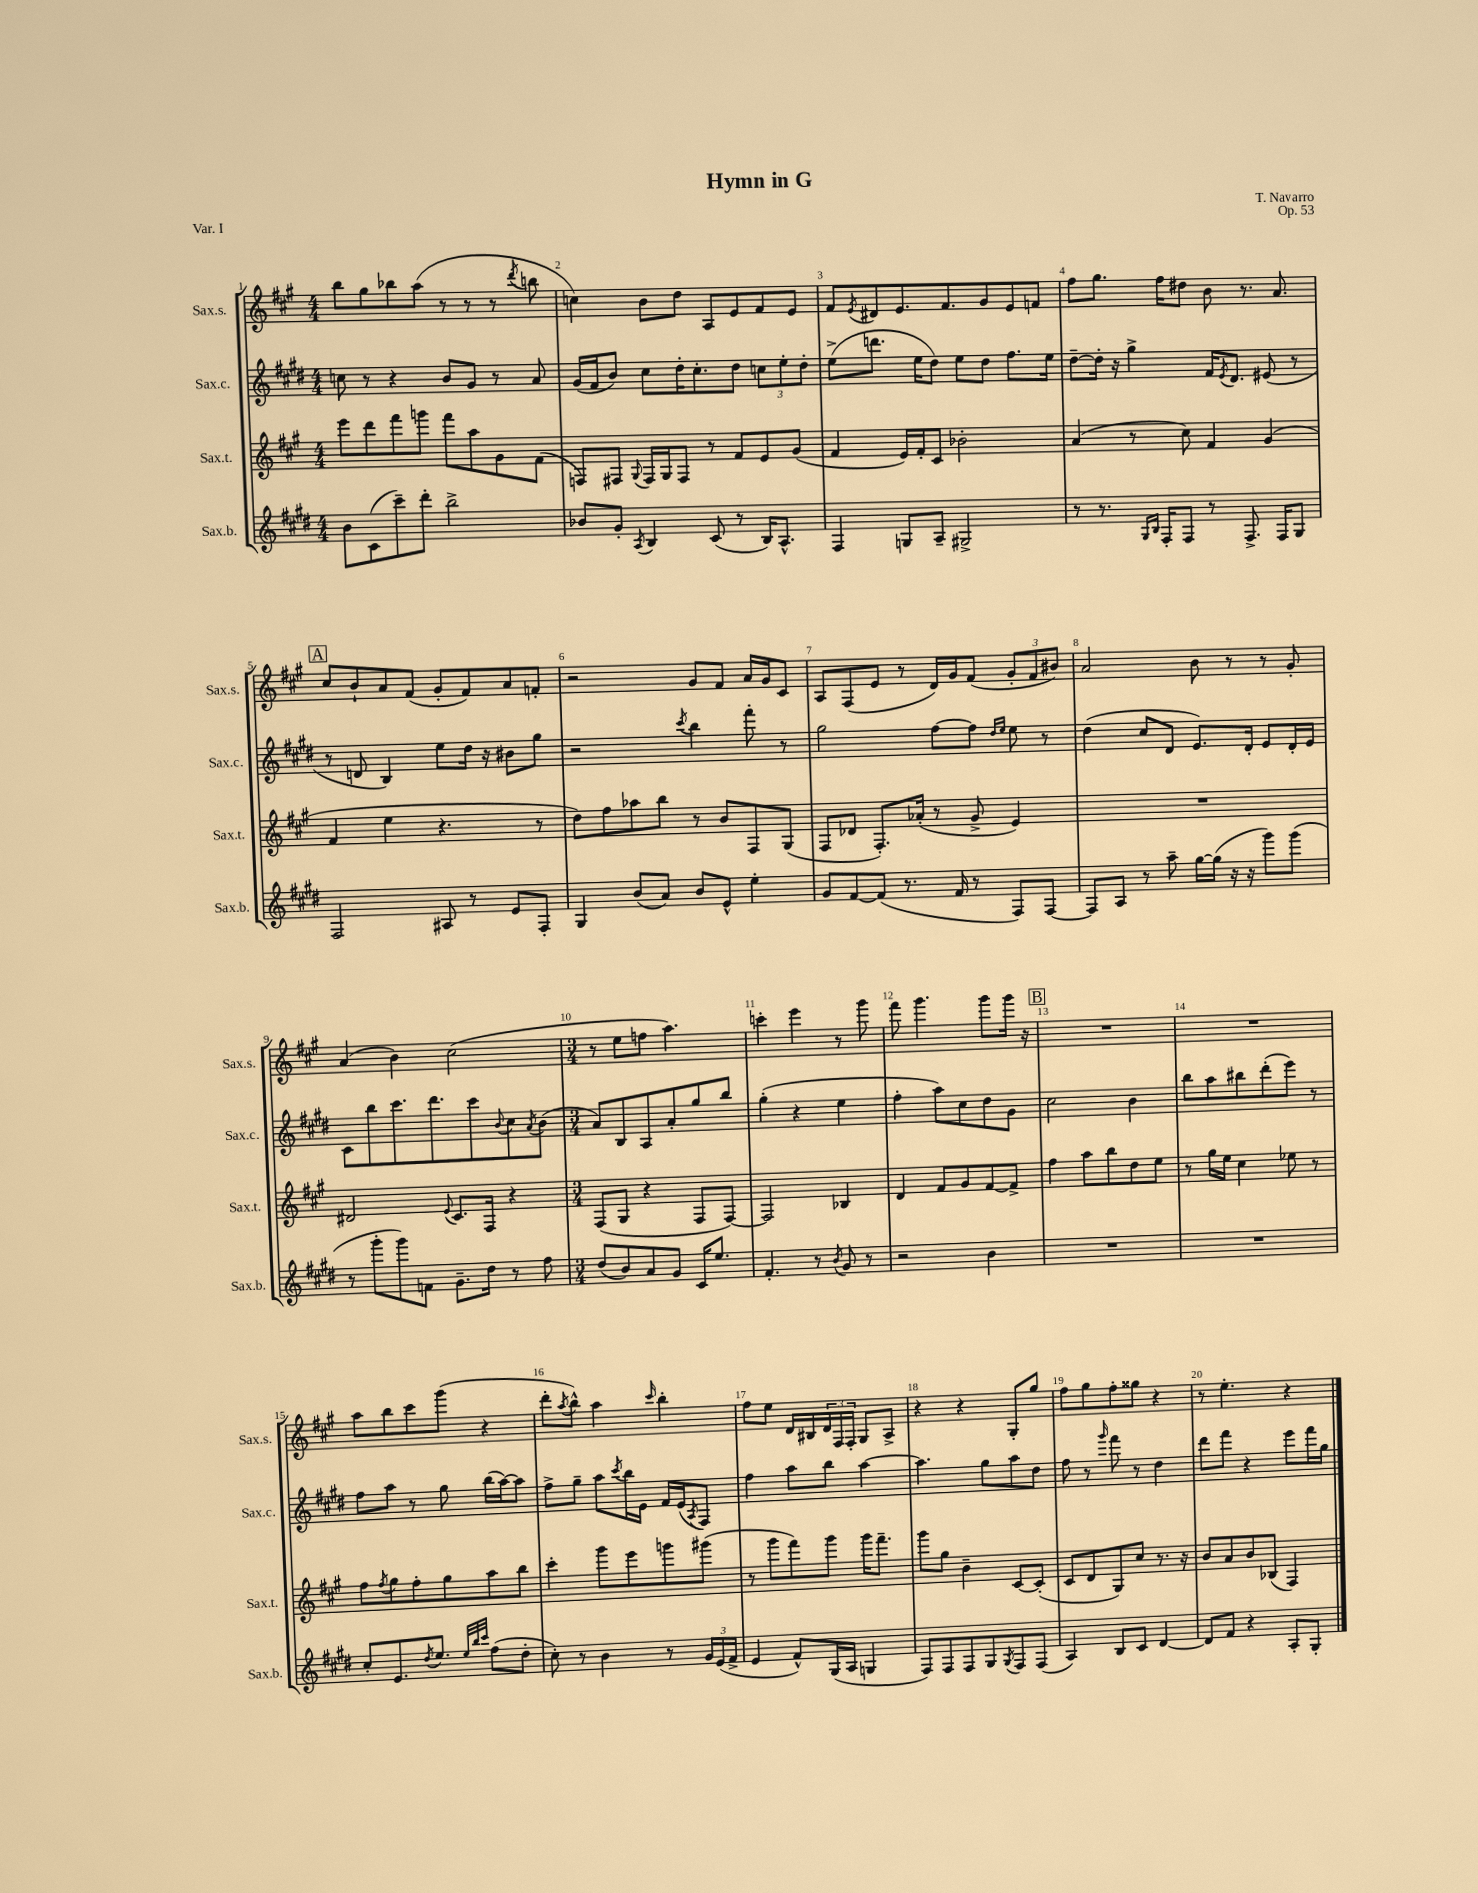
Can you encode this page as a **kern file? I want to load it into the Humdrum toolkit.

**kern	**kern	**kern	**kern
*part4	*part3	*part2	*part1
*staff4	*staff3	*staff2	*staff1
*I"Sax.b.	*I"Sax.t.	*I"Sax.c.	*I"Sax.s.
*I'Sax.b.	*I'Sax.t.	*I'Sax.c.	*I'Sax.s.
*clefG2	*clefG2	*clefG2	*clefG2
*k[f#c#g#d#]	*k[f#c#g#]	*k[f#c#g#d#]	*k[f#c#g#]
*M4/4	*M4/4	*M4/4	*M4/4
=1	=1	=1	=1
8b\L	8eee\L	8ccn\	8bb\L
(8c#\	8ddd\	8r	8gg#\
8ccc#~\)	8fff#\	4r	8bb-X\
8ddd#'\J	8gggn\J	.	(8aa\J
2bb^\	8fff#\L	8b/L	8r
.	8aa\	8g#/J	8r
.	8g#\	8r	8r
.	.	.	8qddd/
.	(8f#\J	8a/	8bbn\
=2	=2	=2	=2
8b-X/L	8Fn/L)	(16g#/LL	4ccn\)
.	.	16f#/J	.
8g#'/J	8F#X/J	8b/J)	.
8qA/	8qqG#/	.	.
4B/	16F#/LL	8cc#\L	8b\L
.	16G#/J	.	.
.	8F#/J	16dd#'\K	8dd\J
.	.	8.cc#'\	.
(8c#/	8r	.	8A/L
8r	8f#/L	8dd#\J	8e/
16B/KL)	8e/	12ccn\L	8f#/
8.A^^/J	.	.	.
.	.	12ee'\	.
.	(8g#/J	.	8e/J
.	.	12dd#'\J	.
=3	=3	=3	=3
4F#/	4f#/	(8ee^\L	8f#/L
.	.	.	8qe/
.	.	8.dddn\J	8d#X/
8Gn/L	16e/LL)	.	8.e/
.	16f#'/J	16ee\KL	.
8A~/J	8c#/J	8dd#\J)	.
.	.	.	8.f#/
2G#X^/	2b-X'\	8ee\L	.
.	.	8dd#\J	8g#/
.	.	8.ff#\L	8e/
.	.	.	8fn/J
.	.	16ee\Jk	.
=4	=4	=4	=4
8r	(4a/	[8dd#~\L	8ff#\L
8.r	.	16dd#'\Jk]	8.gg#\J
.	.	16r	.
.	8r	4gg#^\	.
16qqG#/LL	.	.	.
16qqB/JJ	.	.	.
16F#'/KL	.	.	16ff#\KL
8F#/J	8cc#\)	.	8dd#X\J
8r	4f#/	16f#/KL	8b\
.	.	8qe/	.
.	.	8.d#/J	.
8.F#^/	.	.	8.r
.	(4g#/	(8e#X/	.
16F#/KL	.	.	8.a/
8G#/J	.	8r	.
!!LO:LB:g=z
!!LO:REH:place=s1:t=A
=5	=5	=5	=5
2F#/	4f#/	8r	8cc#/L
.	.	8dn/	8b`/
.	4ee\	4B/)	8a/
.	.	.	(8f#/J
8A#X/	4.r	8ee\L	8g#'/L
8r	.	16dd#\Jk	8f#/)
.	.	16r	.
8e/L	.	8b#X\L	8a/
8F#'/J	8r	8gg#\J	8fn'/J
=6	=6	=6	=6
4G#/	8dd\L)	2r	2r
.	8ff#\	.	.
(8b/L	8aa-X\	.	.
8a/J)	8bb\J	.	.
.	.	8qccc#/	.
8b/L	8r	4bb\	8g#/L
8e^^/J	8b/L	.	8f#/J
4ee'\	8F#/	8fff#'\	16a/LL
.	.	.	16g#/J
.	(8G#/J	8r	8c#/J
=7	=7	=7	=7
8g#/L	8F#/L	2gg#\	8A/L
[8f#/	8d-X/J	.	(8F#/
(8f#/J]	8.F#'/L)	.	8e/J
8.r	.	.	8r
.	(16a-X'/Jk	.	.
.	8r	[8ff#\L	16d/LL)
16f#/	.	.	16g#/J
8r	8g#^/	8ff#\J]	(8f#/J
.	.	16qqdd#/LL	.
.	.	16qqee/JJ	.
8F#/L)	4e/)	8ee\	12g#'/L
.	.	.	12f#/
[8F#/J	.	8r	.
.	.	.	12b#X/J)
=8	=8	=8	=8
8F#/L]	1r	(4dd#\	2a/
8A/J	.	.	.
8r	.	8cc#/L	.
8aa~\	.	8d#/J	.
[16gg#\LL	.	8.e/L)	8b\
(16gg#\JJ]	.	.	.
16r	.	.	8r
16r	.	16d#'/Jk	.
8ggg#\L)	.	8e/L	8r
(8ggg#\J	.	16d#'/L	8g#'/
.	.	16e/JJ	.
!!LO:LB:g=z
=9	=9	=9	=9
8r	2d#X/	8c#\L	(4a/
8ggg#'\L	.	8bb\	.
8ggg#\)	.	8.ccc#\	4b\)
8fn\J	.	.	.
.	.	8.ddd#\	.
.	8qqe/	.	.
8.g#~\L	8.c#/L	.	(2cc#\
.	.	8ccc#\	.
16dd#\Jk	16F#/Jk	.	.
.	.	8qqb/	.
8r	4r	8cc#\	.
.	.	8qa/	.
8ff#\	.	(8b\J	.
=10	=10	=10	=10
*M3/4	*M3/4	*M3/4	*M3/4
(8dd#/L	(8F#/L	8a/L)	8r
8b/)	8G#/J	8B/	8ee\L
8a/	4r	8A/	8ffn\J
8g#/J	.	8a'/	4.aa\)
16c#/KL	8F#/L	8gg#/	.
8.ee/J	.	.	.
.	[8F#/J)	8bb/J	.
=11	=11	=11	=11
4.f#'/	2F#/]	(4gg#'\	4cccn'\
.	.	4r	4eee\
8r	.	.	.
8qb/	.	.	.
8g#/	4B-X/	4ee\	8r
8r	.	.	8ggg#\
=12	=12	=12	=12
2r	4d/	4ff#'\	8fff#\
.	.	.	4.ggg#\
.	8f#/L	8aa\L)	.
.	8g#/	8cc#\	.
4b\	[8f#/	8dd#\	8ggg#\L
.	8f#^/J]	8g#\J	16ggg#\Jk
.	.	.	16r
!!LO:REH:place=s1:t=B
=13	=13	=13	=13
2.r	4ff#\	2cc#\	2.r
.	8aa\L	.	.
.	8bb\	.	.
.	8dd\	4b\	.
.	8ee\J	.	.
=14	=14	=14	=14
2.r	8r	8bb\L	2.r
.	16gg#\LL	8aa\	.
.	16ee\JJ	.	.
.	4cc#\	8bb#X\	.
.	.	(8ddd#'\	.
.	8ee-X\	8eee\J)	.
.	8r	8r	.
!!LO:LB:g=z
=15	=15	=15	=15
8cc#'/L	8ff#\L	8ff#\L	8aa\L
.	8qff#/	.	.
8.e/	8gg#\	8aa\J	8bb\
.	8ff#'\	8r	8ccc#\
8qdd#/	.	.	.
8.ee/J	.	.	.
.	8gg#\	8gg#\	(8ggg#\J
32qqee/LLL	.	.	.
32qqbb/	.	.	.
32qqccc#/JJJ	.	.	.
(8ff#\L	8aa\	(16bb\LL	4r
.	.	[16aa\J)	.
8dd#'\J	8bb\J	8aa\J]	.
=16	=16	=16	=16
8cc#'\)	4ccc#'\	8ff#^\L	8ddd'\L
.	.	.	8qaa/
8r	.	8gg#~\J	8bb^^\J)
4b\	8ggg#\L	8aa\L	4aa\
.	.	8qccc#/	.
.	8eee\	16bb\L	.
.	.	16e\JJ	.
.	.	.	16qqccc#/
8r	8gggn\	16f#/LL	4bb'\
.	.	(16e/J	.
.	.	8qA/	.
24g#/LL	(8ggg#X\J	8F#/J)	.
(24e/	.	.	.
24f#^/JJ	.	.	.
=17	=17	=17	=17
4e/	8r	4ff#\	8ff#\L
.	8ggg#\L	.	8ee\J
8f#^^/L)	8fff#\)	8aa\L	16d/LL
.	.	.	16B#X/
(16G#/L	8ggg#\J	8bb\J	24d/
.	.	.	24F#/
16A/JJ	.	.	.
.	.	.	24F#'/JJ
4Gn/	16ggg#\KL	[4aa\	8G#/L
.	8.fff#~\J	.	.
.	.	.	8A^/J
=18	=18	=18	=18
8F#/L)	8ggg#\L	4.aa\]	4r
8F#/	8gg#\J	.	.
8F#/	4b~\	.	4r
8G#/	.	8gg#\L	.
8qG#/	.	.	.
8F#/	[8c#/L	8aa\	8G#'/L
(8F#/J	(8c#'/J]	8dd#\J	8gg#/J
=19	=19	=19	=19
4A/)	8c#/L	8ff#\	8ff#\L
.	8d/	8r	8gg#\
.	.	16qqggg#/	.
8B/L	8G#/)	8fff#\	8ff#'\
8c#/J	8cc#/J	8r	8gg##X\J
[4d#/	8.r	4dd#\	4r
.	16r	.	.
=20	=20	=20	=20
8d#/L]	8b/L	8ddd#\L	8r
8f#/J	8a/	8fff#\J	4.ee'\
4r	8b/	4r	.
.	(8B-X/J	.	.
8A'/L	4F#/)	8eee\L	4r
8G#'/J	.	16fff#\L	.
.	.	16gg#\JJ	.
==	==	==	==
*-	*-	*-	*-
